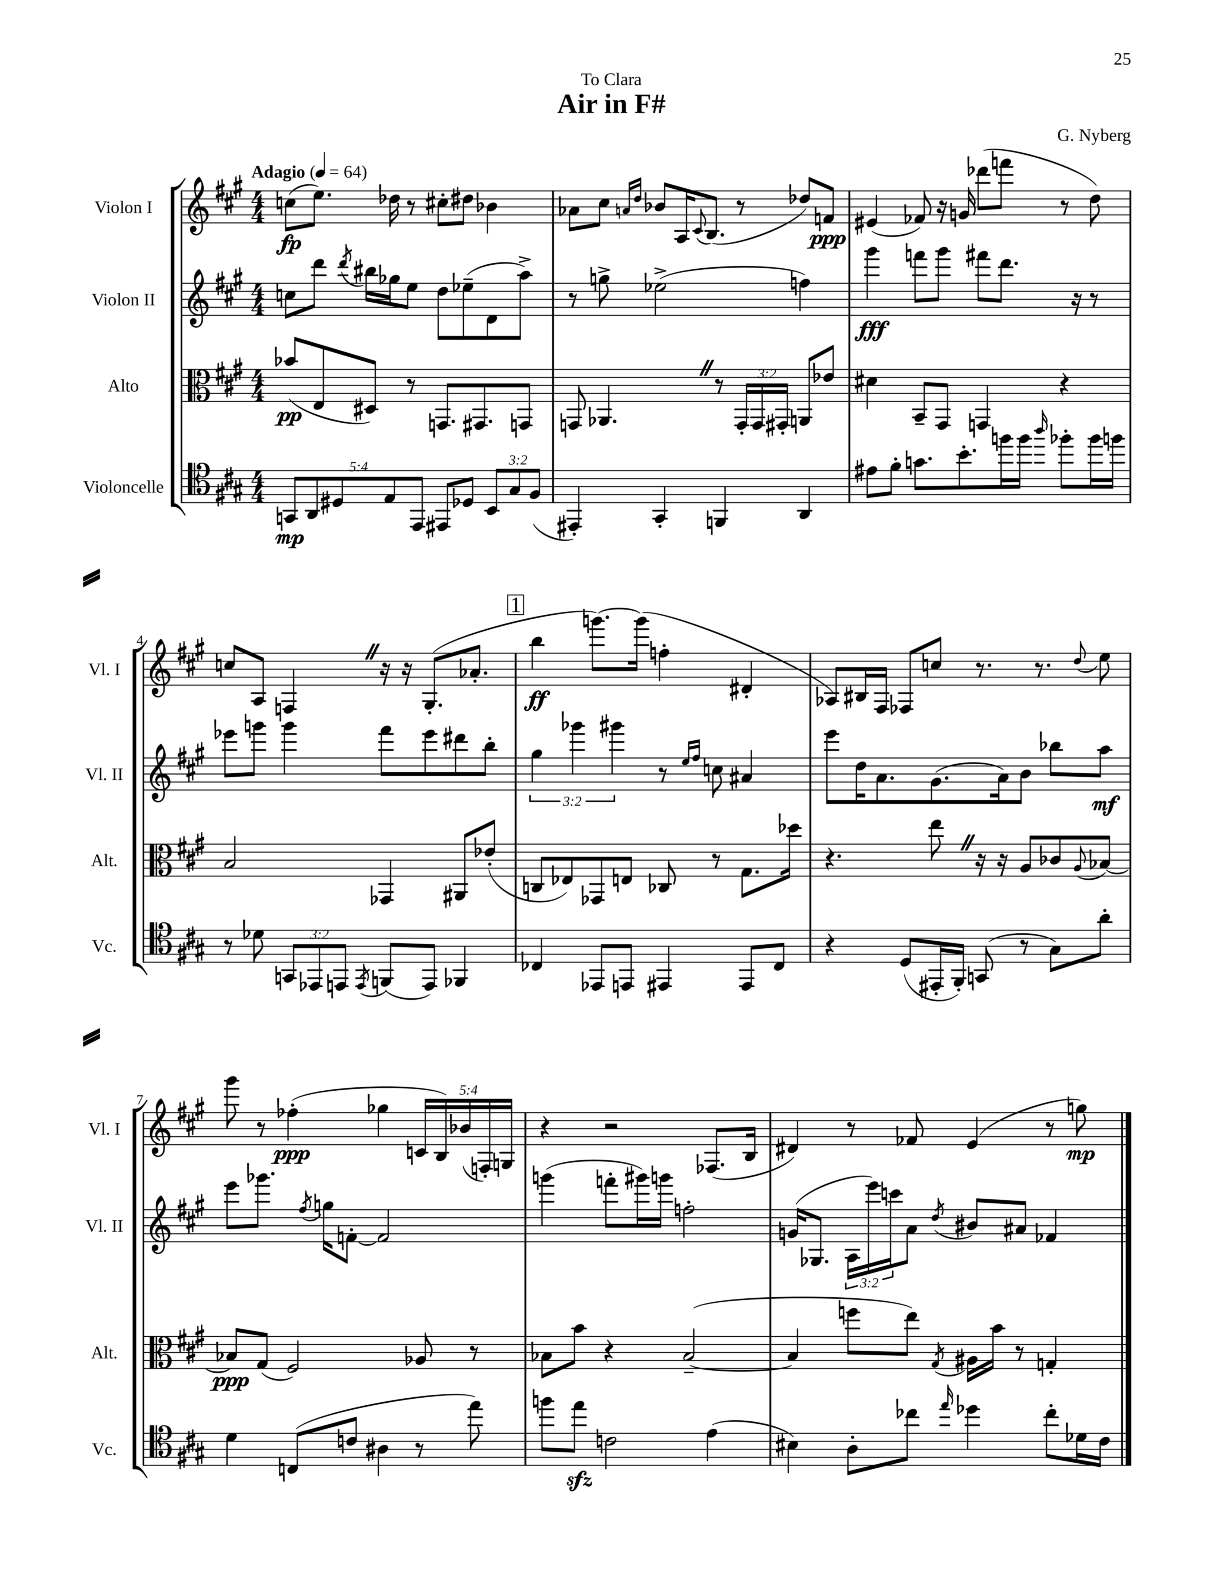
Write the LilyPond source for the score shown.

\header { title = "Air in F#" composer = "G. Nyberg" dedication = "To Clara" }
<<
\new StaffGroup <<
\new Staff = "s0" \with { instrumentName = "Violon I" shortInstrumentName = "Vl. I" } {
    \clef treble \key a \major \numericTimeSignature \time 4/4 \override Staff.TupletNumber.text = #tuplet-number::calc-fraction-text \tempo "Adagio" 4 = 64
    c''8\fp( e''8.) des''16 r8 cis''8-. dis''8 bes'4 |
    aes'8 cis''8 \grace { a'16 d''16 } bes'8 a16 \appoggiatura { cis'8 } b8.( r8 des''8) f'8\ppp |
    eis'4( fes'8) r16 g'16 des'''8( f'''8 r8 d''8) |
    c''8 a8 f4 \once \override BreathingSign.text = \markup { \musicglyph "scripts.caesura.straight" } \breathe r16 r16 gis8.-.( aes'8.-. |
    \mark \markup { \box "1" } b''4\ff g'''8.~) g'''16( f''4-. dis'4-. |
    aes8) bis16 fis16 fes8 c''8 r8. r8. \appoggiatura { d''8 } e''8 |
    gis'''8 r8 fes''4-.\ppp( ges''4 \tuplet 5/4 { c'16 b16) bes'16( f16-.) g16 } |
    r4 r2 fes8.( b16 |
    dis'4) r8 fes'8 e'4( r8 g''8\mp) \bar "|." |
}
\new Staff = "s1" \with { instrumentName = "Violon II" shortInstrumentName = "Vl. II" } {
    \clef treble \key a \major \numericTimeSignature \time 4/4 \override Staff.TupletNumber.text = #tuplet-number::calc-fraction-text
    c''8 d'''8 \acciaccatura { d'''8 } bis''16 ges''16 e''8 d''8 ees''8--( d'8 a''8->) |
    r8 g''8-> ees''2->( f''4) |
    gis'''4\fff f'''8 gis'''8 fis'''8 d'''8. r16 r8 |
    ees'''8 g'''8 g'''4 fis'''8 ees'''8 dis'''8 b''8-. |
    \mark \markup { \box "1" } \tuplet 3/2 { gis''4 ges'''4 gis'''4 } r8 \grace { e''16 fis''16 } c''8 ais'4 |
    e'''8 d''16 a'8. gis'8.( a'16) b'8 bes''8 a''8\mf |
    e'''8 ges'''8. \acciaccatura { fis''8 } g''16 f'8~-. f'2 |
    g'''4( f'''8-. gis'''16) g'''16 f''2-. |
    g'16( ges8. \tuplet 3/2 { a16 e'''16) c'''16 } a'8 \acciaccatura { d''8 } bis'8 ais'8 fes'4 \bar "|." |
}
\new Staff = "s2" \with { instrumentName = "Alto" shortInstrumentName = "Alt." } {
    \clef alto \key a \major \numericTimeSignature \time 4/4 \override Staff.TupletNumber.text = #tuplet-number::calc-fraction-text
    bes'8\pp( e8 dis8) r8 g,8. gis,8. g,8 |
    g,8 aes,4. \once \override BreathingSign.text = \markup { \musicglyph "scripts.caesura.straight" } \breathe r8 \tuplet 3/2 { g,16-. g,16 gis,16-. } a,8 ees'8 |
    dis'4 b,8-- gis,8 g,4 r4 |
    b2 ges,4 ais,8 ees'8-.( |
    \mark \markup { \box "1" } c8 ees8) ges,8 e8 ces8 r8 gis8. des''16 |
    r4. e''8 \once \override BreathingSign.text = \markup { \musicglyph "scripts.caesura.straight" } \breathe r16 r16 a8 ces'8 \appoggiatura { a8 } bes8~ |
    bes8\ppp gis8( fis2) aes8 r8 |
    bes8 b'8 r4 bes2~--( |
    bes4 f''8 e''8) \acciaccatura { gis8 } ais16 b'16 r8 g4-. \bar "|." |
}
\new Staff = "s3" \with { instrumentName = "Violoncelle" shortInstrumentName = "Vc." } {
    \clef tenor \key a \major \numericTimeSignature \time 4/4 \override Staff.TupletNumber.text = #tuplet-number::calc-fraction-text
    \tuplet 5/4 { g,8\mp a,8 dis8 e8 e,8 } eis,8 des8 \tuplet 3/2 { b,8 gis8 fis8( } |
    eis,4-.) gis,4-. f,4 a,4 |
    eis'8 fis'8-. g'8. b'8.-. f''16 f''16 \grace { a''16 } fes''8-. fes''16 f''16 |
    r8 des'8 \tuplet 3/2 { g,8 ees,8 e,8 } \acciaccatura { e,8 } f,8( e,8) fes,4 |
    \mark \markup { \box "1" } ces4 ees,8 e,8 eis,4 eis,8 ces8 |
    r4 d8( eis,16-. fis,16-.) g,8( r8 gis8) a'8-. |
    d'4 c8( c'8 ais4 r8 e''8) |
    f''8 e''8\sfz c'2 e'4( |
    bis4) a8-. ces''8 \grace { e''16 } des''4 ces''8-. des'16 cis'16 \bar "|." |
}
>>
>>
